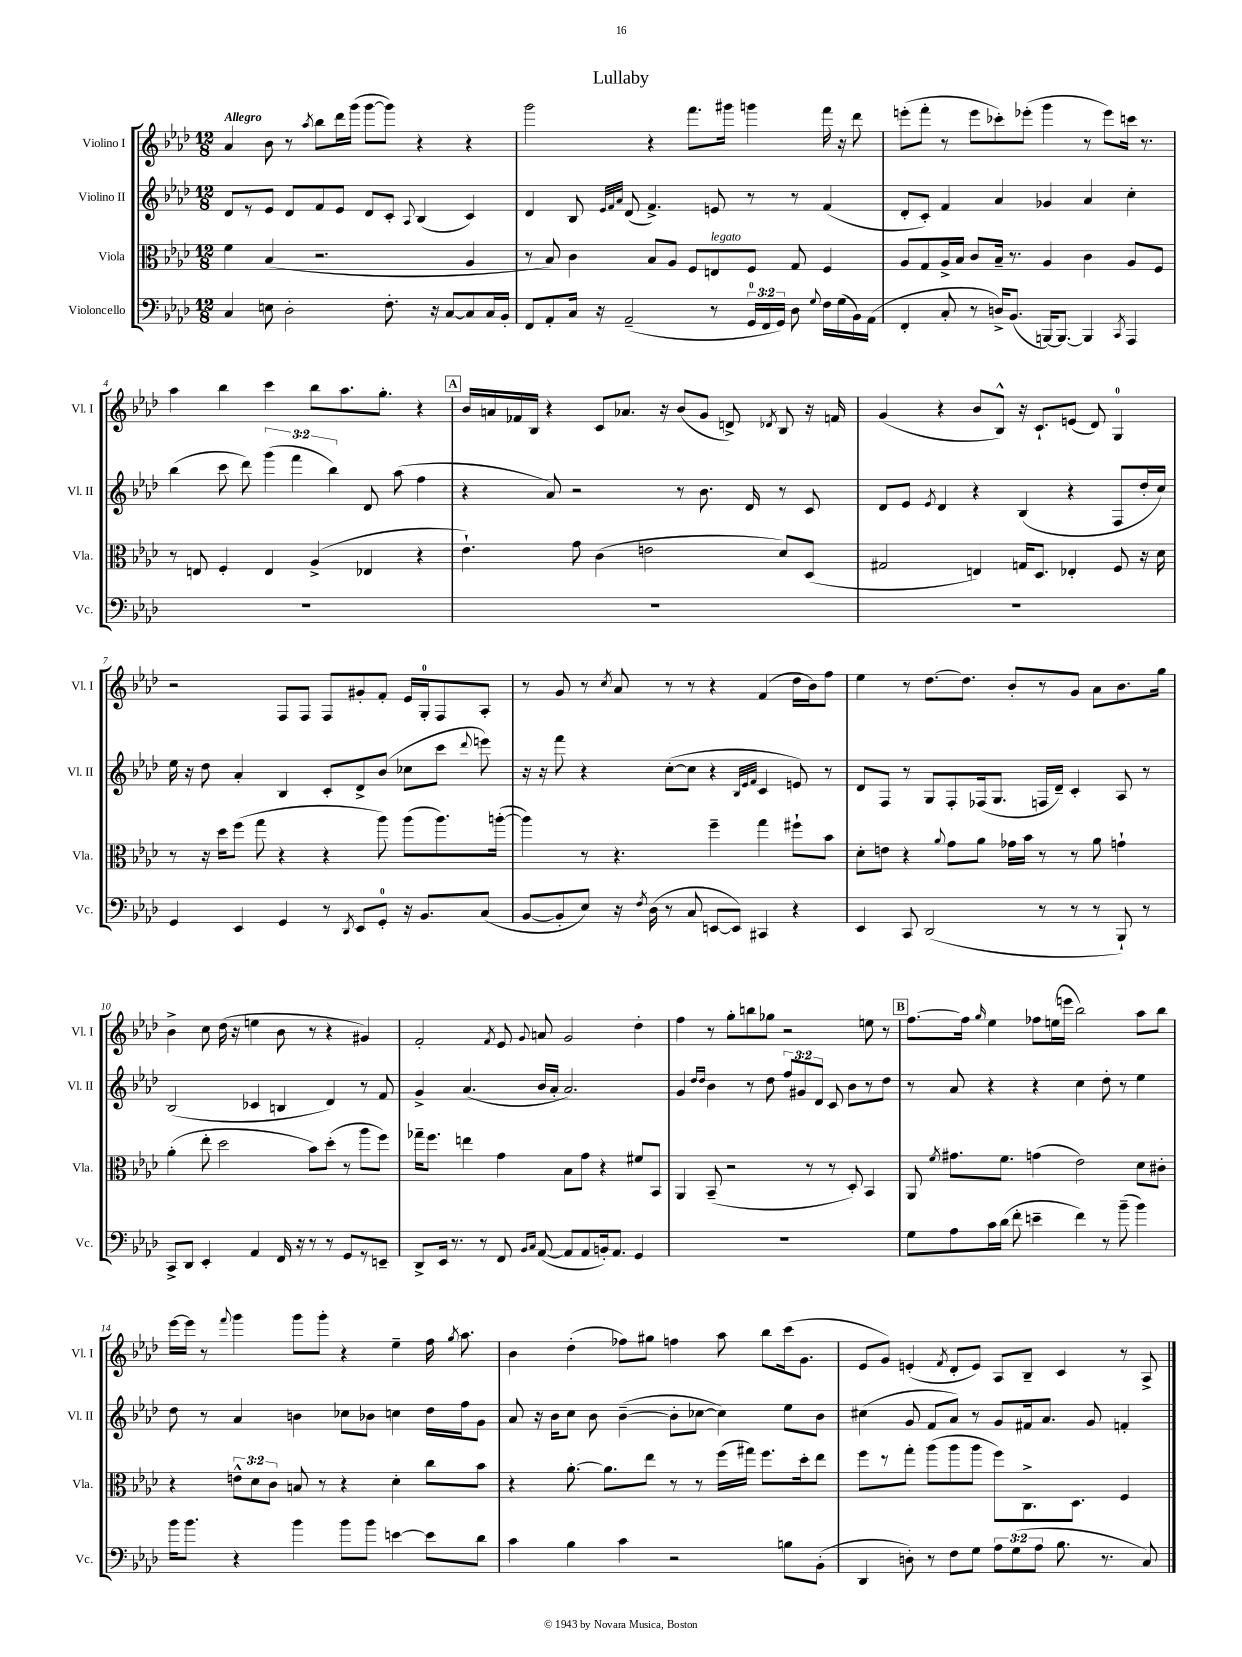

**kern	**kern	**kern	**kern
*staff4	*staff3	*staff2	*staff1
*clefF4	*clefC3	*clefG2	*clefG2
*k[b-e-a-d-]	*k[b-e-a-d-]	*k[b-e-a-d-]	*k[b-e-a-d-]
*M12/8	*M12/8	*M12/8	*M12/8
4C	4f	8d-	4a-
.	.	8r	.
8E	(4B-	8e-	8b-
2D-'	.	8d-	8r
.	.	.	8qaa-
.	2.r	8f	8bb-
.	.	8e-	16ddd-
.	.	.	(16ggg
.	.	8d-	[8ggg
8.F'	.	8c'	8ggg])
.	.	8qqA-	.
.	.	(4B-	4r
16r	.	.	.
[8C	.	.	.
8C]	4A-	4c)	4r
16C	.	.	.
16BB-'	.	.	.
=	=	=	=
8FF	8r	4d-	2ggg
8AA-'	8B-)	.	.
16C	4c	8B-	.
16r	.	.	.
.	.	32qqe-	.
.	.	32qqf	.
.	.	32qqa-	.
(2AA-~	.	(8d-	.
.	8B-	4.f^)	4r
.	8A-	.	.
.	8F	.	8.fff
8r	8E	8e	.
.	.	.	16ggg#
24GG	8F	8r	4ggg
24FF	.	.	.
24GG)	.	.	.
8D-	8G	8r	.
8qqG	.	.	.
16F	4F	(4f	16fff
(16G	.	.	16r
16BB-)	.	.	8ddd-
(16AA-	.	.	.
=	=	=	=
4FF'	8A-	8d-'	(8eee'
.	8G	8c')	8fff'
8C'	16A-^	4f	8r
.	16B-	.	.
8r	8c	.	8eee
16D^)	16B-~	4a-	8ccc-')
(8.BB-	8.r	.	.
.	.	.	(8eee-'
[16BBB)	4A-	4g-	4ggg
8.BBB_	.	.	.
4BBB]	4c	4a-	8r
.	.	.	8eee-)
8qCC	.	.	.
4AAA-	8A-	4cc'	16ccc
.	.	.	8.r
.	8F	.	.
=	=	=	=
1.r	8r	(4bb-	4aa-
.	8E	.	.
.	4F'	8ccc	4bb-
.	.	8ddd-)	.
.	4E	(6ggg	4ccc
.	.	6fff	.
.	(4A-^	.	8bb-
.	.	6bb-)	.
.	.	.	8.aa-
.	4E-	8d-	.
.	.	.	8.gg'
.	.	(8aa-	.
.	4r	4ff	4r
=	=	=	=
1.r	4.e-`)	4r	16b-
.	.	.	16a
.	.	.	16f-
.	.	.	16B-
.	.	8a-)	4r
.	8g	2r	.
.	(4c	.	8c
.	.	.	8.a-
.	2e	.	.
.	.	.	16r
.	.	8r	(8b-
.	.	8.b-	8g
.	.	.	8d^)
.	.	16d-	.
.	.	.	8qd-
.	8d-)	8r	8B-
.	(8D-	8c	16r
.	.	.	16f
=	=	=	=
1.r	2G#	8d-	(4g
.	.	8e-	.
.	.	8qe-	.
.	.	4d-	4r
.	4E)	4r	8b-
.	.	.	8B-^^)
.	16G	(4B-	16r
.	8.D-	.	8.c`
.	4E-'	4r	(8e
.	.	.	8d-)
.	8F	8F	4G
.	16r	16dd-'	.
.	16d-	16cc)	.
=	=	=	=
4GG	8r	16ee-	2r
.	.	16r	.
.	16r	8dd-	.
.	16dd-	.	.
4EE-	(8ff	4a-'	.
.	8gg	.	.
4GG	4r	4B-	8F
.	.	.	8F
8r	4r	8c'	8F
8qDD-	.	.	.
8EE-	.	8d-^	8g#'
8GG'	8aa-)	(8b-	8f'
16r	(8aa-	8cc-	16e-
8.BB-	.	.	16G'
.	8.aa-)	8ccc	8F
.	.	8qqddd-	.
(8C	.	8eee)	8A-'
.	([16aa'	.	.
=	=	=	=
[8BB-	4aa])	16r	8r
.	.	16r	.
8BB-']	.	8fff	8g
8E-)	8r	4r	8r
.	.	.	8qcc
16r	4.r	.	8a-
8qF	.	.	.
(16D-	.	.	.
8r	.	([8cc'	8r
8C	.	8cc]	8r
[8EE	4ff~	4r	4r
8EE])	.	.	.
.	.	32qqB-	.
.	.	32qqe-	.
.	.	32qqf	.
4CC#	4gg	4c	(4f
4r	8ff#`	8e)	16dd-
.	.	.	16b-)
.	8b-	8r	8ff
=	=	=	=
4EE-	8d-'	8d-	4ee-
.	8e	8F	.
8CC	4r	8r	8r
(2DD-	.	8G	[8.dd-
.	8qqa-	.	.
.	8g	8F'	.
.	.	.	8.dd-]
.	8a-	(16F-	.
.	.	8.G	.
.	16g-	.	8b-'
.	16b-	.	.
8r	8r	16F	8r
.	.	16d-~)	.
8r	8r	4c'	8g
8r	8a-	.	8a-
8BBB-`)	4g`	8A-	8.b-
8r	.	8r	.
.	.	.	16gg
=	=	=	=
8CC^	(4a-'	(2B-	4b-^
8DD-	.	.	.
4EE-'	8ee-'	.	8cc
.	2dd-	.	(16dd-
.	.	.	16r
4AA-	.	4c-	4ee
16FF	.	4B	8b-
16r	.	.	.
8r	8b-)	.	8r
8r	(8dd-'	4d-)	4r
8GG	8r	.	.
8r	8aa-	8r	4g#)
8EE~	8ff)	8f	.
=	=	=	=
8DD-^	16gg-~	4g^	2f'
.	8.ff	.	.
16EE-	.	.	.
8.r	.	.	.
.	4ee	(4.a-	.
8r	.	.	.
.	.	.	8qf
8FF	4g	.	8e-
16qqBB-	.	.	.
16qqC	.	.	8qqg
([8AA-	.	16b-	8a
.	.	16a-'	.
8AA-]	8B-	2.a-)	2g
8AA-	8g	.	.
16BB')	4r	.	.
8.AA-	.	.	.
4GG	8f#	.	4dd-'
.	8BB-	.	.
=	=	=	=
1.r	4AA-	4g	4ff
.	.	16qqdd-	.
.	.	16qqdd-	.
.	(8BB-~	4b-	8r
.	2r	.	8gg'
.	.	8r	8bb
.	.	8dd-	8gg-
.	.	12ff	2r
.	.	12g#	.
.	8r	.	.
.	.	12d-	.
.	8r	8c	.
.	8D-')	8b-	.
.	4BB-	8r	8ee
.	.	8dd-	8r
=	=	=	=
8G	8AA-	8r	[8.ff
.	8qf	.	.
8A-	8.g#	8a-	.
.	.	.	16ff]
.	.	.	16qqgg
16c	.	4r	4ee-
(16d-	8.f	.	.
8f'	.	.	.
4e~	(4g	4r	8ff-
.	.	.	(16ee
.	.	.	16eee
4f)	2e-)	4cc	2bb-)
8r	.	8dd-'	.
(8b-~	.	8r	.
4b-)	8d-	4ee-	8aa-
.	8c#'	.	8bb-
=	=	=	=
16b-	4r	8dd-	[16eee-
8.b-	.	.	16eee-]
.	.	8r	8r
.	.	.	8qqfff
4r	12e^^	4a-	4ggg
.	12d-	.	.
.	12c	.	.
4b-	8B	4b	8ggg
.	8r	.	8ggg'
8b-	4r	8cc-	4r
8b-	.	8b-	.
[4e	4d-'	4cc	4ee-~
8e]	8cc	16dd-	16ff
.	.	.	8qgg
.	.	16ff	8.aa-
8d-	8b-	8g	.
=	=	=	=
4c	4r	8a-	4b-
.	.	16r	.
.	.	16b-	.
4B-	[8.a-'	8cc	(4dd-'
.	.	8b-	.
.	8.a-]	.	.
4c	.	([4b-~	8ff-)
.	8ee-	.	8gg#
2r	8r	8b-']	4ff
.	8r	[8cc-	.
.	(16ff	4cc-])	8aa-
.	16gg#)	.	.
.	8.ff	.	8bb-
8B	.	8ee-	(16ccc
.	16dd-'	.	8.g
(8BB-'	8ee-	8b-	.
=	=	=	=
4DD-	8ff	(4cc#	8e-
.	8r	.	8g)
8D')	8gg'	8g	(4e'
8r	(8aa-	8f	.
.	.	.	8qf
8F	8aa-	8a-)	8d-'
8G	8aa-	8r	8e)
12A-	8ff)	8g	8A-
(12G	.	.	.
.	8.C^	16f#	8B-~
12A-	.	.	.
.	.	8.a-	.
8.B-	.	.	4c
.	8.D-	.	.
.	.	8g	.
8.r	.	.	.
.	4F	4f'	8r
8C)	.	.	8A-^
==	==	==	==
*-	*-	*-	*-
